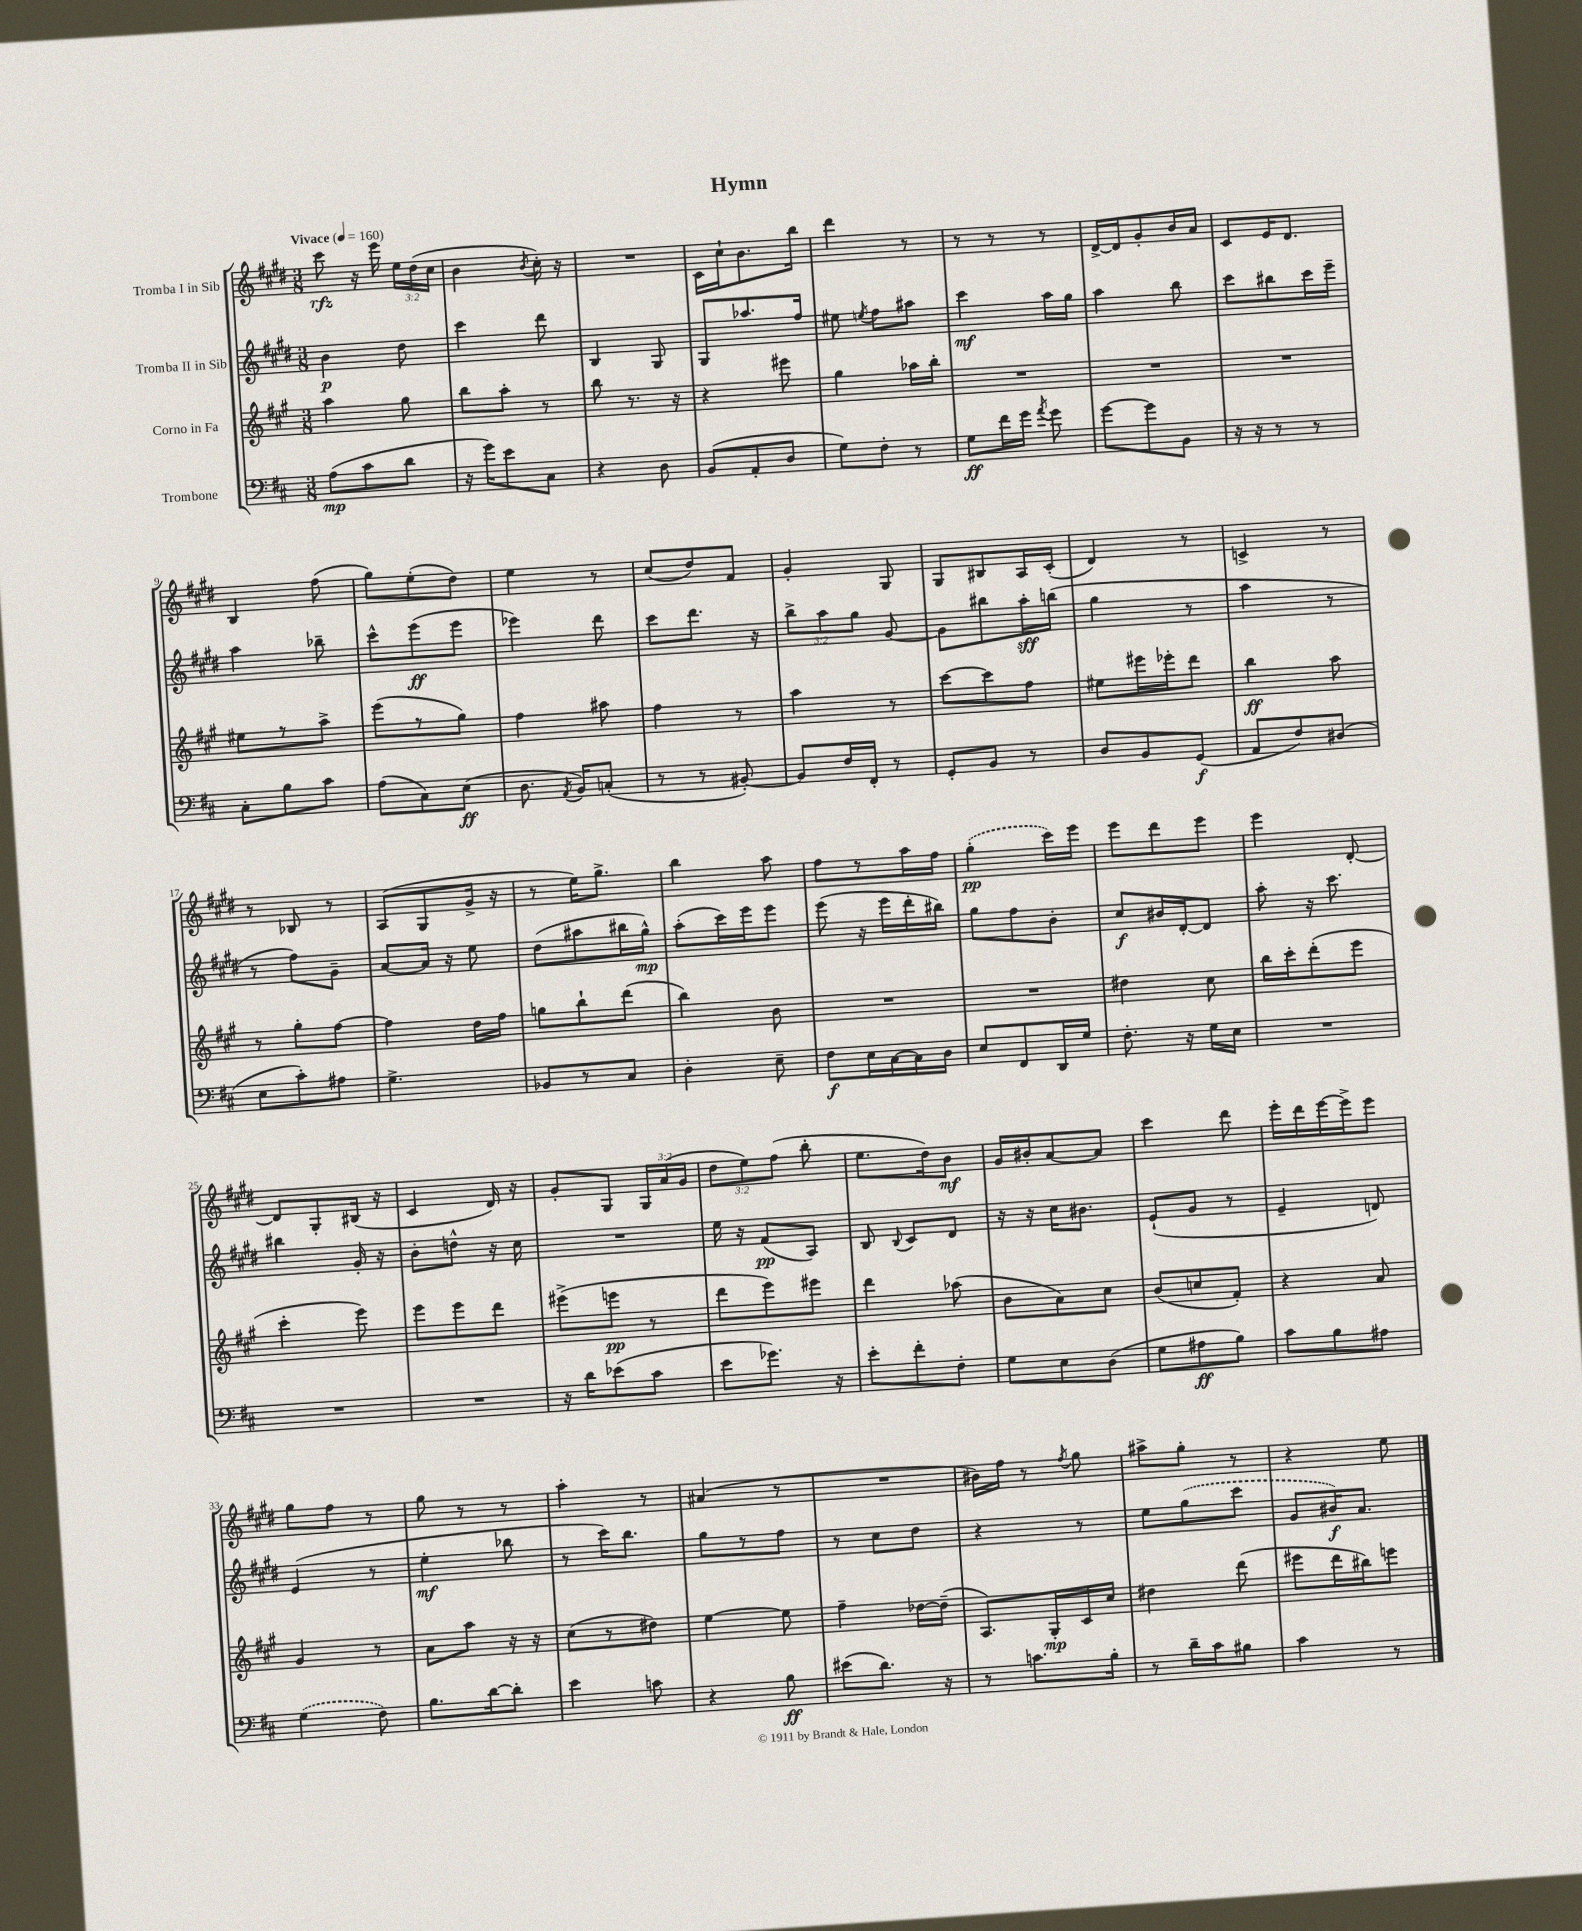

**kern	**kern	**kern	**kern
*staff4	*staff3	*staff2	*staff1
*clefF4	*clefG2	*clefG2	*clefG2
*k[f#c#]	*k[f#c#g#]	*k[f#c#g#d#]	*k[f#c#g#d#]
*M3/8	*M3/8	*M3/8	*M3/8
*MM160	*MM160	*MM160	*MM160
(8A\L	4aa\	4b\	8ccc#\
8c#\	.	.	16r
.	.	.	16eee\
8d\J	8gg#\	8dd#\	24ee\LL
.	.	.	(24dd#\
.	.	.	24cc#\JJ
=	=	=	=
16r	8bb\L	4ccc#\	4b\
16g\LK)	.	.	.
8e\	8aa'\J	.	.
.	.	.	8qb/
8C#\J	8r	8ddd#\	16cc#'\)
.	.	.	16r
=	=	=	=
4r	8bb\	4B/	4.r
.	8.r	.	.
8D\	.	8G#/	.
.	16r	.	.
=	=	=	=
(8BB/L	4r	8G#/L	16c#\LL
.	.	.	16cc#`\J
8AA'/	.	8.aa-/	8.b\
8D/J	8eee#\	.	.
.	.	16ff#/Jk	16bb\Jk
=	=	=	=
8G\L)	4gg#\	8ee#\	4ddd#\
.	.	8qee/	.
8F#'\J	.	8ff#\L	.
8r	16aa-\LL	8aa#\J	8r
.	16bb'\JJ	.	.
=	=	=	=
8G\L	4.r	4ccc#\	8r
16f#\L	.	.	8r
16g\JJ	.	.	.
8qa/	.	.	.
8g\	.	16aa\LL	8r
.	.	16gg#\JJ	.
=	=	=	=
[8g\L	4.r	4aa\	[16d#^/LL
.	.	.	16d#/]J
8g\]	.	.	8g#'/
8BB\J	.	8bb\	16b/L
.	.	.	16a/JJ
=	=	=	=
16r	4.r	8ccc#\L	8c#/L
16r	.	.	.
8r	.	8bb#\	16e/K
.	.	.	8.d#/J
8r	.	16ccc#\L	.
.	.	16eee~\JJ	.
=	=	=	=
8C#'\L	8ee#\L	4aa\	4B/
8B\	8r	.	.
8c#\J	8aa^\J	8bb-~\	(8ff#\
=	=	=	=
(8A\L	(8eee\L	8ccc#^^\L	8gg#\L)
8C#\)	8r	(8eee\	(8ee'\
(8E\J	8gg#\J)	8eee\J	8dd#\J)
=	=	=	=
8.D\	4ff#\	4eee-\)	4ee\
8qAA/	.	.	.
16BB/LK)	.	.	.
(8C'/J	8aa#\	8ddd#\	8r
=	=	=	=
8r	4ff#\	8ccc#\L	(8cc#/L
8r	.	8.ddd#\J	8dd#/)
[8BB#'/)	8r	.	8f#/J
.	.	16r	.
=	=	=	=
8BB#/]L	4aa\	12bb^\L	4g#'/
.	.	12aa\	.
16F#/L	.	.	.
.	.	12gg#\J	.
16FF#'/JJ	.	.	.
8r	8r	[8g#/	8G#/
=	=	=	=
8GG'/L	[8ccc#\L	8g#\]L	8G#/L
8BB/J	8ccc#\]	8bb#\	8B#/
8r	8ff#\J	16aa'\L	16A/L
.	.	(16bb\JJ	(16c#'/JJ
=	=	=	=
8D/L	8ee#\L	4gg#\	4d#/)
8BB/	16eee#\L	.	.
.	16eee-'\J	.	.
(8GG/J	8ddd\J	8r	8r
=	=	=	=
8AA/L	4bb\	4aa\	4c^/
8F#/)	.	.	.
(8D#/J	8aa\	8r	8r
=	=	=	=
8E\L	8r	8r	8r
8c#'\)	8gg#'\L	8ff#\L)	8B-/
8A#\J	[8ff#\J	8g#~\J	8r
=	=	=	=
4.G^\	4ff#\]	[8a/L	(8A/L
.	.	16a/]Jk	8G#/
.	.	16r	.
.	16dd\LL	8ee\	16g#^/Jk
.	16ff#\JJ	.	16r
=	=	=	=
8BB-/L	8gg\L	(8dd#\L	8r
8r	8bb`\	8aa#\	16ee\LK)
.	.	.	8.gg#^\J
8C#/J	(8ddd\J	16bb#\L	.
.	.	16gg#^^\JJ)	.
=	=	=	=
4D'\	4bb\)	(8aa'\L	4bb\
.	.	16ccc#\L)	.
.	.	16eee\J	.
8E~\	8b\	8eee\J	8aa\
=	=	=	=
8F#\L	4.r	(8eee\	8ff#\L
16E\L	.	16r	8r
[16C#\	.	16eee\LL	.
16C#\]	.	16ddd#'\	16aa\L
16D\JJ	.	16bb#\JJ)	16ff#\JJ
=	=	=	=
8E/L	4.r	8gg#\L	(4gg#'\
8FF#/	.	8ff#\	.
16DD/L	.	8b'\J	16ccc#\LL)
16G/JJ	.	.	16eee\JJ
=	=	=	=
8.F#'\	4dd#\	8cc#/L	8eee\L
.	.	16b#/L	8ddd#\
16r	.	[16d#'/J	.
16G\LL	8cc#\	8d#/]J	8eee\J
16E\JJ	.	.	.
=	=	=	=
4.r	16bb\LL	8aa'\	4eee\
.	16ccc#'\J	.	.
.	(8ddd'\	16r	.
.	.	8.ccc#\	.
.	8eee\J	.	[8d#'/
=	=	=	=
4.r	4ccc#'\	4bb#\	8d#/]L
.	.	.	8G#'/
.	8eee\)	16g#'/	(16B#/Jk
.	.	16r	16r
=	=	=	=
4.r	8eee\L	8b'\L	4c#/
.	8eee\	8dd^^\J	.
.	8ddd\J	16r	16d#/)
.	.	16cc#\	16r
=	=	=	=
16r	(8eee#^\L	4.r	8g#'/L
16d\LK	.	.	.
(8e-\	8eee\J	.	8G#/J
8c#\J	8r	.	24G#/LL
.	.	.	(24a/
.	.	.	24g#/JJ
=	=	=	=
8e\L	8ddd\L	16ee\	12dd#\L
.	.	16r	.
.	.	.	12ee\)
8.g-\J)	8eee\)	(8f#/L	.
.	.	.	(12ff#\J
.	8eee#\J	8A/J)	8bb'\
16r	.	.	.
=	=	=	=
8e'\L	4ddd\	8B/	8.ee\L
.	.	8qqB/	.
8f#'\	.	8c#/L	.
.	.	.	16dd#\k)
8F#'\J	(8aa-\	8d#/J	8b\J
=	=	=	=
8G\L	8b\L	16r	16g#/LL
.	.	16r	16b#'/J
8E\	8a\)	16cc#\LK	[8a/
.	.	8.b#\J	.
(8D\J	8cc#\J	.	8a/]J
=	=	=	=
8G\L	(8b/L	(8e`/L	4ccc#\
8A#\	8cc/	8g#/J	.
8B\J)	8f#'/J)	8r	8ddd#\
=	=	=	=
8c#\L	4r	4e~/	16eee'\LL
.	.	.	16ddd#\
8B\	.	.	[16eee\
.	.	.	16eee^\]J
8A#\J	8a/	8d/)	8eee\J
=	=	=	=
(4G\	4g#/	(4e/	8gg#\L
.	.	.	8ff#\J
8F#\)	8r	8r	8r
=	=	=	=
8.B\L	8a\L	4ee'\	8gg#\
.	8aa\J	.	8r
[16d\k	.	.	.
8d'\]J	16r	8bb-\	8r
.	16r	.	.
=	=	=	=
4e\	(8cc#\L	8r	4aa'\
.	8r	16ccc#\LK)	.
.	.	8.bb\J	.
8c\	8dd#\J)	.	8r
=	=	=	=
4r	[4ee\	8gg#\L	(4a#/
.	.	8r	.
8B\	8ee\]	8ff#\J	8r
=	=	=	=
(8e#\L	4ff#~\	8r	4.r
8.d\J)	.	8cc#\L	.
.	[16dd-\LL	8dd#\J	.
16r	(16dd-~\]JJ	.	.
=	=	=	=
8r	8.A/L)	4r	16b#\LL)
.	.	.	16ff#\JJ
8.c\L	.	.	8r
.	16G#'/L	.	.
.	.	.	8qff#/
.	16c#/	8r	8gg#\
16B'\Jk	16cc#/JJ	.	.
=	=	=	=
8r	4dd#\	8ee\L	8aa#^\L
16d~\LL	.	(8gg#\	8gg#'\J
16c#\J	.	.	.
8B#\J	(8ddd\	8ccc#\J	8r
=	=	=	=
4c#\	8eee#\L	8g#/L	4r
.	16ddd\L	16b#/K)	.
.	16bb#\J)	8.a/J	.
8r	8eee\J	.	8ee\
==	==	==	==
*-	*-	*-	*-
